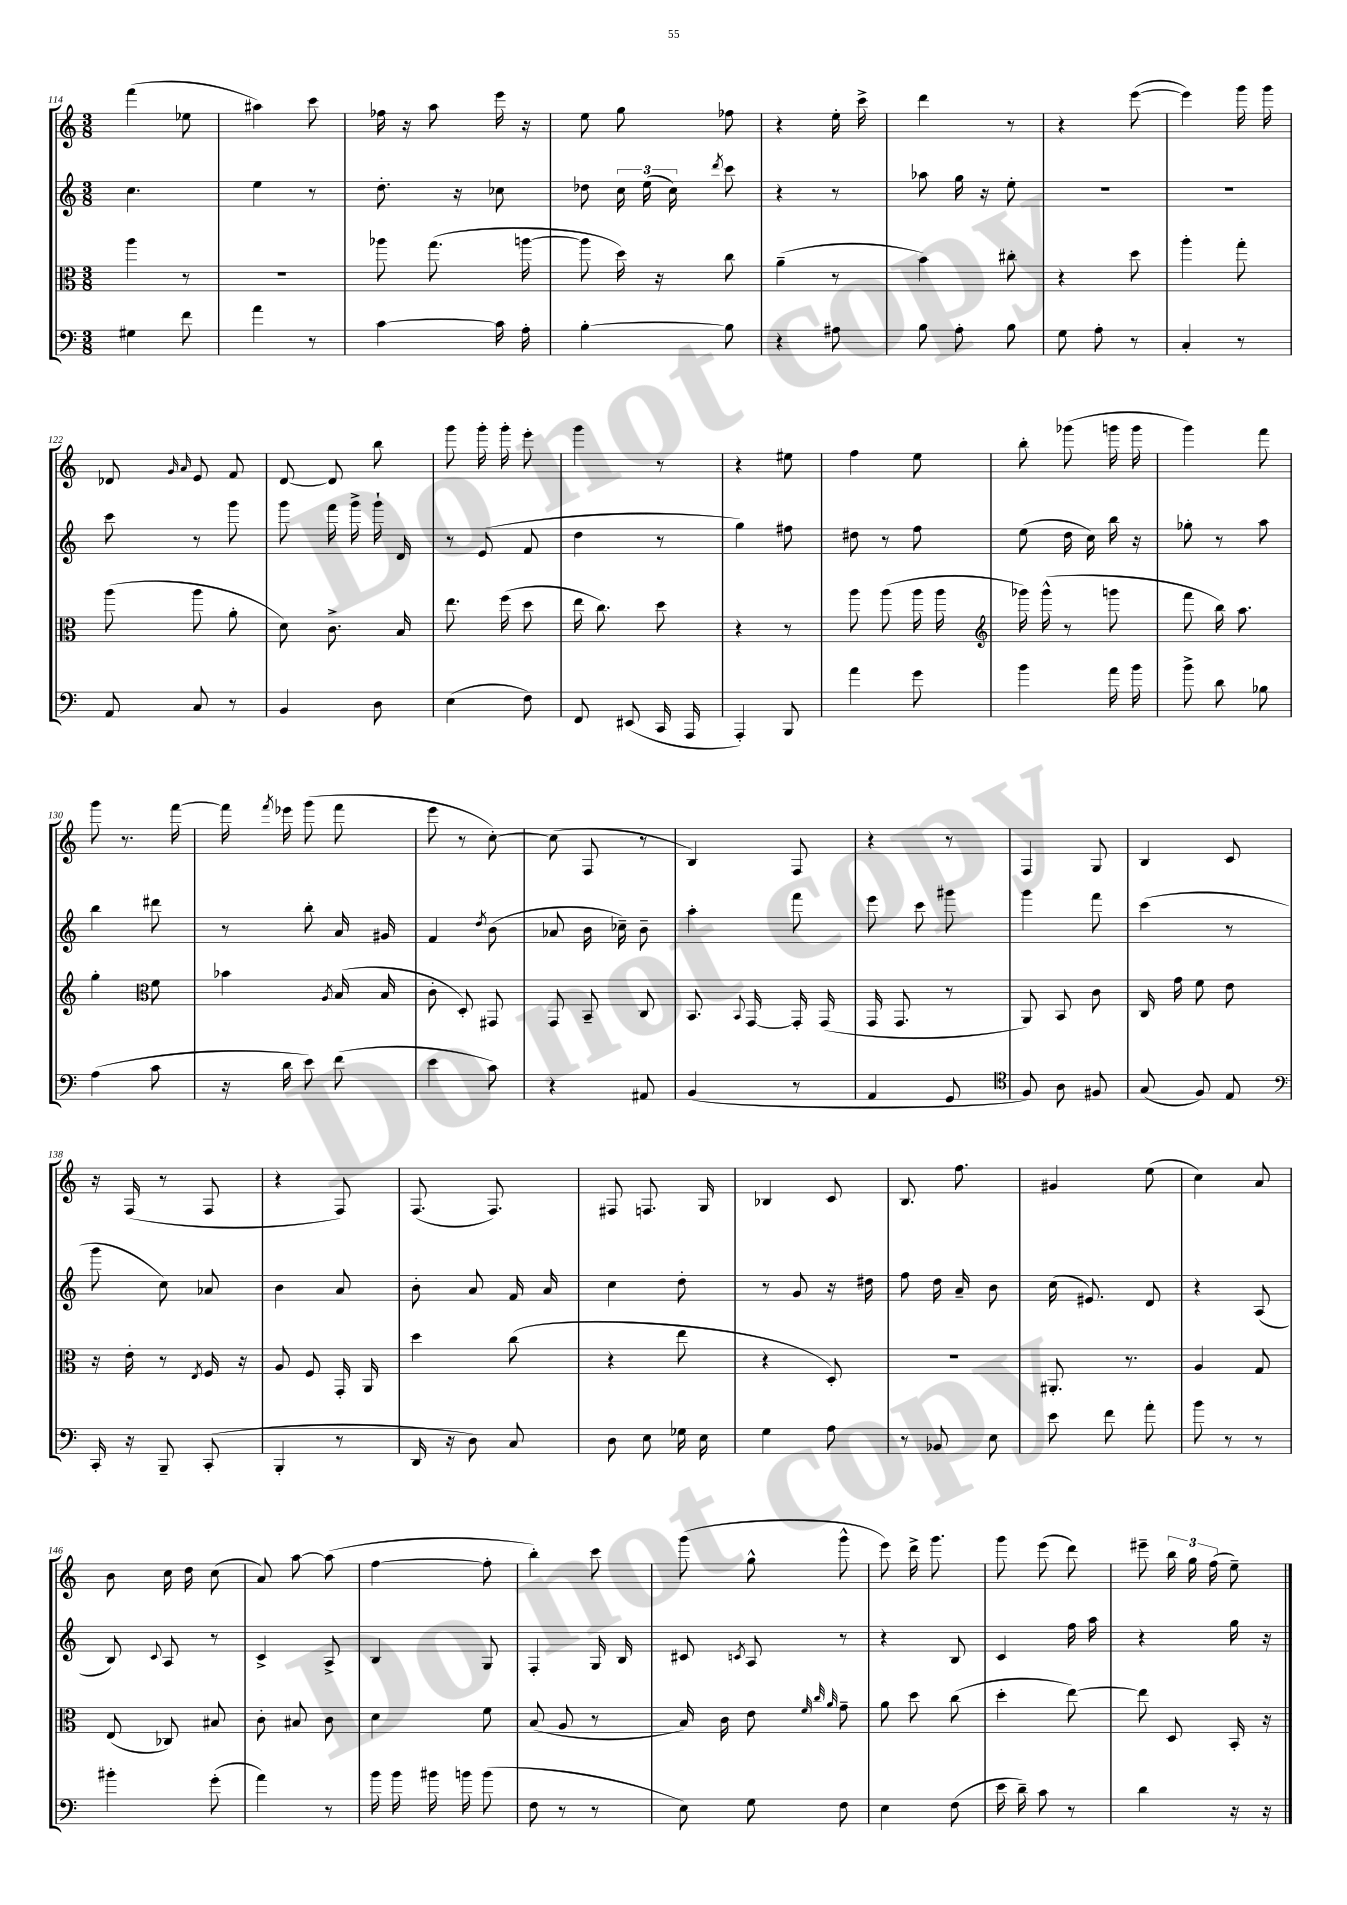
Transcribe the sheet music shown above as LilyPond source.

<<
\new StaffGroup <<
\new Staff = "s0" {
    \clef treble \key c \major \numericTimeSignature \time 3/8
    \autoBeamOff f'''4( ees''8 |
    ais''4) c'''8 |
    fes''16 r16 a''8 e'''16 r16 |
    e''8 g''8 fes''8 |
    r4 e''16-. c'''16-> |
    d'''4 r8 |
    r4 e'''8~( |
    e'''4) g'''16 g'''16 |
    des'8 \grace { g'16 a'16 } e'8 f'8 |
    d'8~ d'8 b''8 |
    g'''8 g'''16-. g'''16-. e'''8-. |
    g'''4 r8 |
    r4 eis''8 |
    f''4 e''8 |
    b''8-. ges'''8( g'''16 g'''16 |
    g'''4) f'''8 |
    g'''8 r8. f'''16~ |
    f'''16 \acciaccatura { f'''8 } ees'''16 g'''8( f'''8 |
    e'''8 r8 c''8~-.) |
    c''8( f8 r8 |
    b4) f8 |
    r4 r8 |
    f4 g8 |
    b4 c'8 |
    r16 f16( r8 f8 |
    r4 f8) |
    f8.( f8.) |
    fis8 f8. g16 |
    bes4 c'8 |
    b8. f''8. |
    gis'4 e''8( |
    c''4) a'8 |
    b'8 c''16 d''16 c''8( |
    a'8) a''8~ a''8( |
    f''4~ f''8-. |
    b''4-.) c'''8 |
    g'''8( g''8-^ g'''8-^ |
    e'''8) d'''16-> g'''8. |
    g'''8 e'''8( d'''8) |
    eis'''8-- \tuplet 3/2 { b''16 g''16 f''16( } e''8--) \bar "|." |
}
\new Staff = "s1" {
    \clef treble \key c \major \numericTimeSignature \time 3/8
    \autoBeamOff c''4. |
    e''4 r8 |
    d''8.-. r16 ces''8 |
    des''8 \tuplet 3/2 { c''16 e''16( c''16) } \acciaccatura { d'''8 } c'''8 |
    r4 r8 |
    aes''8 g''16 r16 e''8-. |
    R4. |
    R4. |
    c'''8 r8 g'''8 |
    g'''8 f'''16 g'''16-> g'''16-! d'16 |
    r8 e'8( f'8 |
    d''4 r8 |
    g''4) fis''8 |
    dis''8 r8 f''8 |
    e''8( d''16 c''16) b''16 r16 |
    ges''8-. r8 a''8 |
    b''4 dis'''8 |
    r8 b''8-. a'16 gis'16 |
    f'4 \acciaccatura { d''8 } b'8( |
    aes'8 b'16 ces''16--) b'8-- |
    a''4-. f'''8 |
    e'''8 c'''8 gis'''8 |
    g'''4 f'''8 |
    c'''4( r8 |
    g'''8 c''8) aes'8 |
    b'4 a'8 |
    b'8-. a'8 f'16 a'16 |
    c''4 d''8-. |
    r8 g'8 r16 dis''16 |
    f''8 d''16 a'16-- b'8 |
    c''16( eis'8.) d'8 |
    r4 a8( |
    b8) \appoggiatura { c'8 } a8 r8 |
    c'4-> a8-> |
    b4 g8 |
    f4-. g16 b16 |
    cis'8 \acciaccatura { c'8 } a8 r8 |
    r4 b8 |
    c'4 f''16 a''16 |
    r4 g''16 r16 \bar "|." |
}
\new Staff = "s2" {
    \clef alto \key c \major \numericTimeSignature \time 3/8
    \autoBeamOff a''4 r8 |
    r4. |
    aes''8 g''8.( a''16~ |
    a''8 d''16) r16 c''8 |
    a'4--( r8 |
    b'4) cis''8-. |
    r4 d''8 |
    a''4-. g''8-. |
    a''8( a''8 a'8-. |
    d'8) c'8.-> b16 |
    e''8. f''16( d''8 |
    e''16 c''8.) d''8 |
    r4 r8 |
    a''8 a''8( a''16 a''16 |
    \clef treble ges'''16) ges'''16-^( r8 g'''8 |
    f'''8 b''16) a''8. |
    g''4-. \clef alto f'8 |
    bes'4 \acciaccatura { a8 } b16( b16 |
    c'8-. d8-.) gis,8 |
    g,8 b,8-- c8 |
    b,8. \appoggiatura { b,8 } g,16~ g,16-. g,16( |
    g,16 g,8. r8 |
    a,8) b,8 c'8 |
    c16 g'16 f'8 e'8 |
    r16 e'16-. r8 \acciaccatura { e8 } f16 r16 |
    a8 f8 g,16-. a,16 |
    d''4 c''8( |
    r4 e''8 |
    r4 d8-.) |
    R4. |
    ais,8.-. r8. |
    a4 g8 |
    e8( ces8) bis8 |
    c'8-. bis8 c'8 |
    d'4 f'8 |
    b8( a8 r8 |
    b16) c'16 e'8 \grace { f'32 c''32 a'32 } g'8-- |
    a'8 d''8 c''8( |
    d''4-. e''8~) |
    e''8 d8 b,16-. r16 \bar "|." |
}
\new Staff = "s3" {
    \clef bass \key c \major \numericTimeSignature \time 3/8
    \autoBeamOff gis4 f'8 |
    a'4 r8 |
    c'4~ c'16 a16-. |
    b4~-. b8 |
    r4 ais8 |
    b8 a8-. b8 |
    g8 a8-. r8 |
    c4-. r8 |
    a,8 c8 r8 |
    b,4 d8 |
    e4( f8) |
    f,8 eis,8( c,16 a,,16 |
    a,,4-.) b,,8 |
    a'4 g'8 |
    b'4 a'16 b'16 |
    b'8-> d'8 bes8 |
    a4( c'8 |
    r16 d'16 e'8) f'8( |
    e'4 c'8) |
    r4 ais,8 |
    b,4( r8 |
    a,4 g,8 |
    \clef tenor f8) a8 fis8 |
    g8( f8) e8 |
    \clef bass c,16-. r16 b,,8-- c,8-.( |
    b,,4-. r8 |
    d,16 r16 d8) c8 |
    d8 e8 ges16 e16 |
    g4 a8 |
    r8 bes,8 e8 |
    e'8 f'8 a'8-. |
    b'8 r8 r8 |
    bis'4-. g'8-.( |
    a'4) r8 |
    b'16 b'16 bis'16 b'16 b'8( |
    f8 r8 r8 |
    e8) g8 f8 |
    e4 f8( |
    e'16 d'16--) c'8 r8 |
    d'4 r16 r16 \bar "|." |
}
>>
>>
\layout { \context { \Score currentBarNumber = #114 } }
